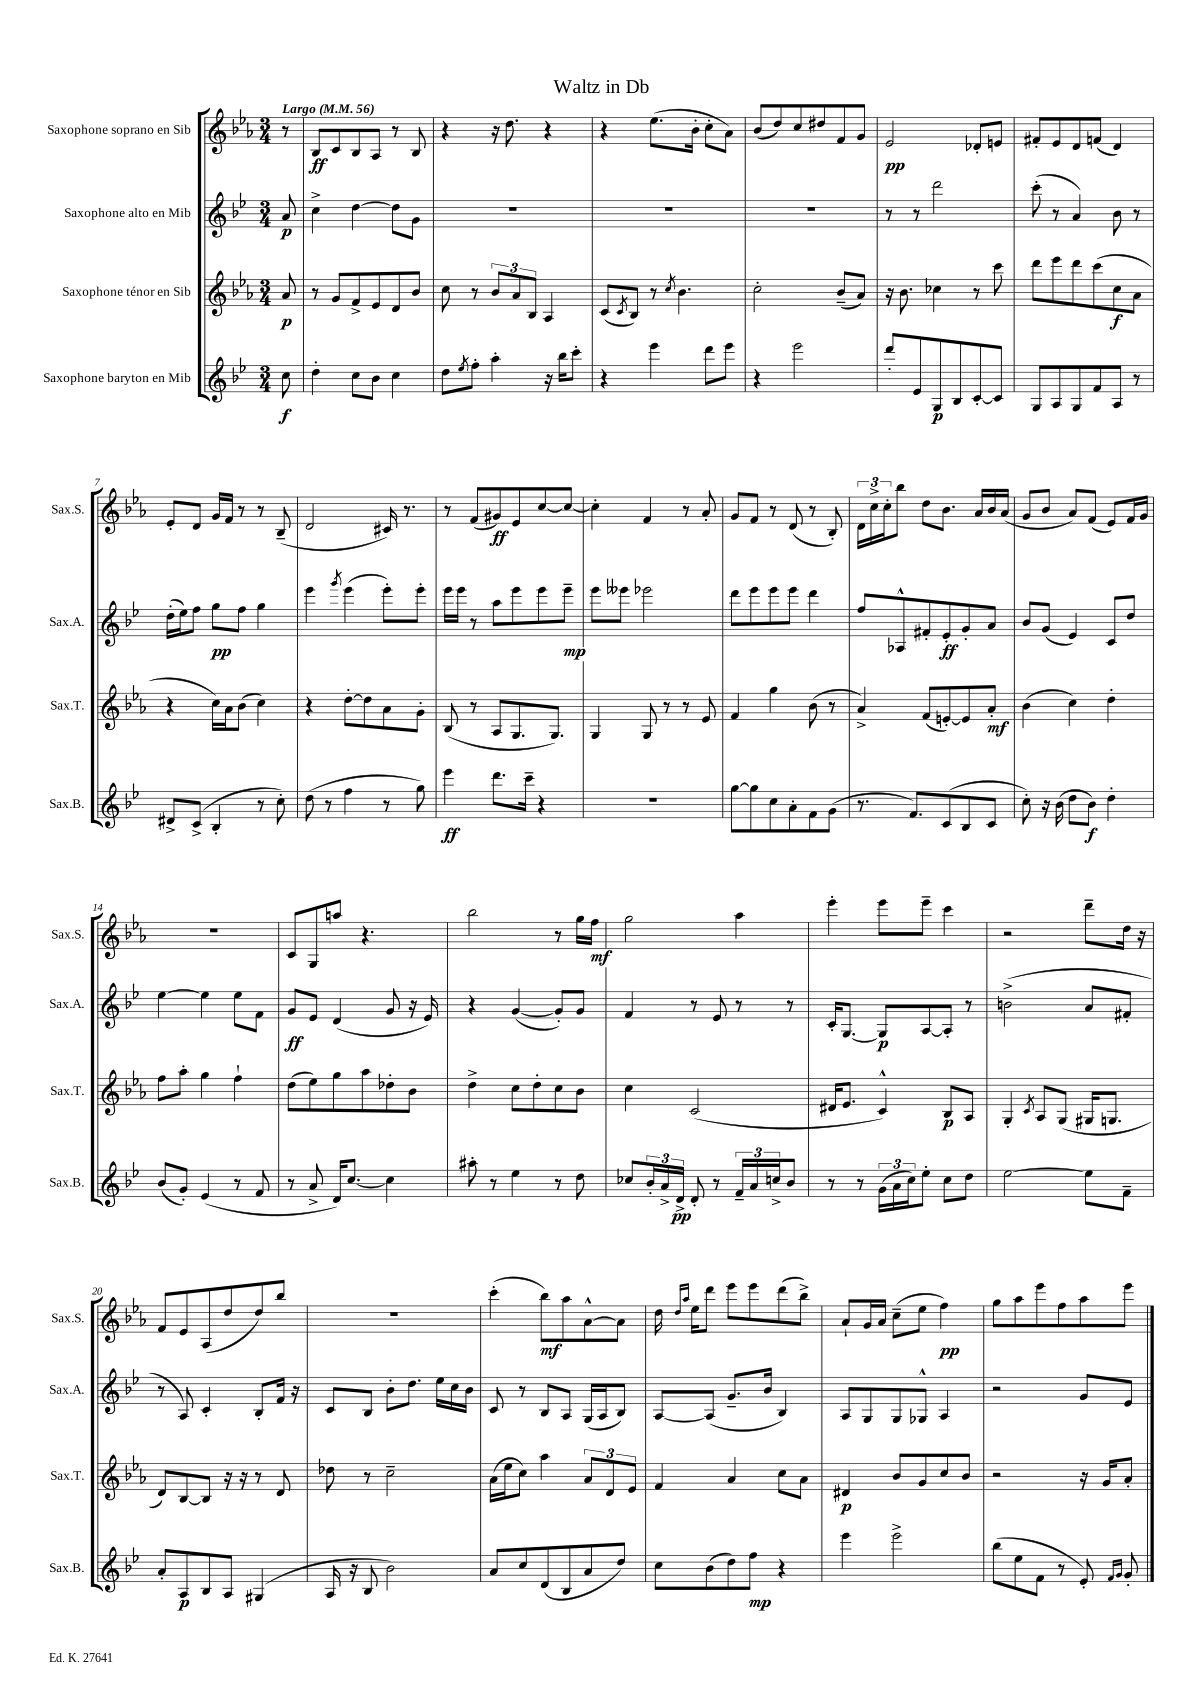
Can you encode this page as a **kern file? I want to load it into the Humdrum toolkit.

**kern	**kern	**kern	**kern
*staff4	*staff3	*staff2	*staff1
*clefG2	*clefG2	*clefG2	*clefG2
*k[b-e-]	*k[b-e-a-]	*k[b-e-]	*k[b-e-a-]
*M3/4	*M3/4	*M3/4	*M3/4
*MM56	*MM56	*MM56	*MM56
8cc	8a-	8a	8r
=	=	=	=
4dd'	8r	4cc^	8B-
.	8g	.	8c
8cc	8f^	[4dd	8B-
8b-	8e-	.	8A-
4cc	8d	8dd]	8r
.	8b-	8g	8B-
=	=	=	=
8dd	8cc	2.r	4r
8qee-	.	.	.
8ff'	8r	.	.
4aa'	12b-	.	16r
.	.	.	8.dd
.	12a-	.	.
.	12B-	.	.
16r	4A-	.	4r
16bb-	.	.	.
8ccc'	.	.	.
=	=	=	=
4r	(8c	2.r	4r
.	8qc	.	.
.	8B-)	.	.
4eee-	8r	.	(8.ee-
.	8qcc	.	.
.	4.b-	.	.
.	.	.	16b-'
8ddd	.	.	8cc'
8eee-	.	.	8a-)
=	=	=	=
4r	2cc'	2.r	(8b-
.	.	.	8dd)
2eee-	.	.	8cc
.	.	.	8dd#
.	(8b-~	.	8f
.	8a-)	.	8g
=	=	=	=
8ddd'	16r	8r	2e-
.	8.b-	.	.
8e-	.	8r	.
8G	4cc-	2ddd	.
8B-	.	.	.
[8c'	8r	.	8d-'
8c]	8ccc	.	8e
=	=	=	=
8G	8ddd	(8ccc'	8f#'
8A	8eee-	8r	8e-
8G	8ddd	4a)	8d
8f	(8ccc	.	(8f
8A	8cc	8b-	4d)
8r	8a-	8r	.
=	=	=	=
8d#^	4r	(16dd'	8e-'
.	.	16ee-)	.
(8c^	.	8ff	8d
4B-'	16cc)	8gg	16g
.	16a-	.	16f
.	(8b-	8ff	8r
8r	4cc)	4gg	8r
8cc')	.	.	(8B-~
=	=	=	=
(8dd	4r	4eee-	2d
8r	.	.	.
.	.	8qggg	.
4ff	[8dd'	(4eee-	.
.	8dd]	.	.
8r	8a-	8eee-')	16c#)
.	.	.	8.r
8gg)	8g'	8eee-'	.
=	=	=	=
4eee-	(8B-	16eee-	8r
.	.	16eee-	.
.	8r	8r	(8f
8.ddd	8A-	8aa	8g#)
.	8.G	8eee-	8e-
16ccc~	.	.	.
4r	.	8eee-	[8cc
.	8.G)	.	.
.	.	8eee-~	8cc_
=	=	=	=
2.r	4G	8eee-	4cc']
.	.	8eee--	.
.	8G	2eee-	4f
.	8r	.	.
.	8r	.	8r
.	8e-	.	8a-'
=	=	=	=
[8gg	4f	8ddd	8g
8gg]	.	8eee-	8f
8cc	4gg	8eee-	8r
8a'	.	8eee-	(8d
8f	(8b-	4ddd	8r
(8g	8r	.	8B-')
=	=	=	=
8.r	4a-^)	8ff	24d
.	.	.	24cc^
.	.	.	24cc'
.	.	8A-^^	8bb-
8.f)	.	.	.
.	(8f	8f#'	8dd
(8c	[8e')	8e-'	8.b-
8B-	8e]	8g'	.
.	.	.	16a-
8c	8a-'	8a	16b-
.	.	.	(16a-
=	=	=	=
8cc')	(4b-	8b-	8g
16r	.	(8g	8b-
(16b-	.	.	.
8dd	4cc)	4e-)	8a-)
8b-)	.	.	(8f
4dd'	4dd'	8c	8e-)
.	.	8dd	16f
.	.	.	16g
=	=	=	=
(8b-	8ff	[4ee-	2.r
8g')	8aa-'	.	.
(4e-	4gg	4ee-]	.
8r	4ff`	8ee-	.
8f	.	8f	.
=	=	=	=
8r	(8dd	8g	8c
8a^	8ee-)	8e-	8G
16d)	8gg	(4d	8aa
[8.cc	.	.	.
.	8aa-	.	4.r
4cc]	8dd-'	8g	.
.	8b-	16r	.
.	.	16e-)	.
=	=	=	=
8aa#'	4dd^	4r	2bb-
8r	.	.	.
4ee-	8cc	([4g	.
.	8dd'	.	.
8r	8cc	8g'])	8r
8dd	8b-	8g	16gg
.	.	.	16ff
=	=	=	=
8cc-	4cc	4f	2gg
24b-'	.	.	.
24a^	.	.	.
24d^	.	.	.
8d'	(2c	8r	.
8r	.	8e-	.
24f~	.	8r	4aa-
24a	.	.	.
24cc^	.	.	.
8b-	.	8r	.
=	=	=	=
8r	16d#	16c'	4eee-'
.	8.e-	[8.G	.
8r	.	.	.
(24g	4c^^)	8G]	8eee-
24a	.	.	.
24cc)	.	.	.
8ee-'	.	[8A	8eee-~
8cc	8B-	8A']	4ccc
8dd	8A-	8r	.
=	=	=	=
[2ee-	4G'	(2b^	2r
.	8qc	.	.
.	8A-	.	.
.	(8G	.	.
8ee-]	16G#	8a	8ddd~
.	8.G	.	.
8f~	.	8f#'	16dd
.	.	.	16r
=	=	=	=
8a'	8d)	8r	8f
8A	[8B-	8A)	8e-
8B-	8B-]	4c'	(8A-
8A	16r	.	8dd
.	16r	.	.
(4G#	8r	8B-'	8dd)
.	8d	16f	8bb-
.	.	16r	.
=	=	=	=
16A	8dd-	8c	2.r
16r	.	.	.
8B-	8r	8B-	.
2b-)	2cc~	8b-'	.
.	.	8.dd	.
.	.	16ee-	.
.	.	16cc	.
.	.	16b-	.
=	=	=	=
8a	(16a-	8c	(4ccc'
.	16ee-	.	.
8cc	8cc)	8r	.
(8d	4aa-	8B-	8bb-)
8B-	.	8A	8aa-
8a	12a-	(16G	[8a-^^
.	.	16A	.
.	12d	.	.
8dd)	.	8B-)	8a-]
.	12e-	.	.
=	=	=	=
8cc	4f	[8A	16dd
.	.	.	16qqdd
.	.	.	16qqaa-
.	.	.	16ee-
(8b-	.	(8A]	8ddd
8dd)	4a-	8.g~	8eee-
8ff	.	.	8eee-
.	.	16b-	.
4r	8cc	4B-)	(8ddd
.	8a-	.	8bb-^)
=	=	=	=
4eee-	4d#	8A	8a-`
.	.	8G	16g
.	.	.	16a-
2eee-^	8b-	8G	(8cc~
.	8g	8G-^^	8ee-
.	8cc	4A	4ff)
.	8b-	.	.
=	=	=	=
(8bb-	2r	2r	8gg
8ee-	.	.	8aa-
8f	.	.	8eee-
8r	.	.	8ff
8e-')	16r	8g	8aa-
.	16g	.	.
16qqf	.	.	.
16qqg	.	.	.
8g'	8a-'	8e-	8eee-
==	==	==	==
*-	*-	*-	*-
